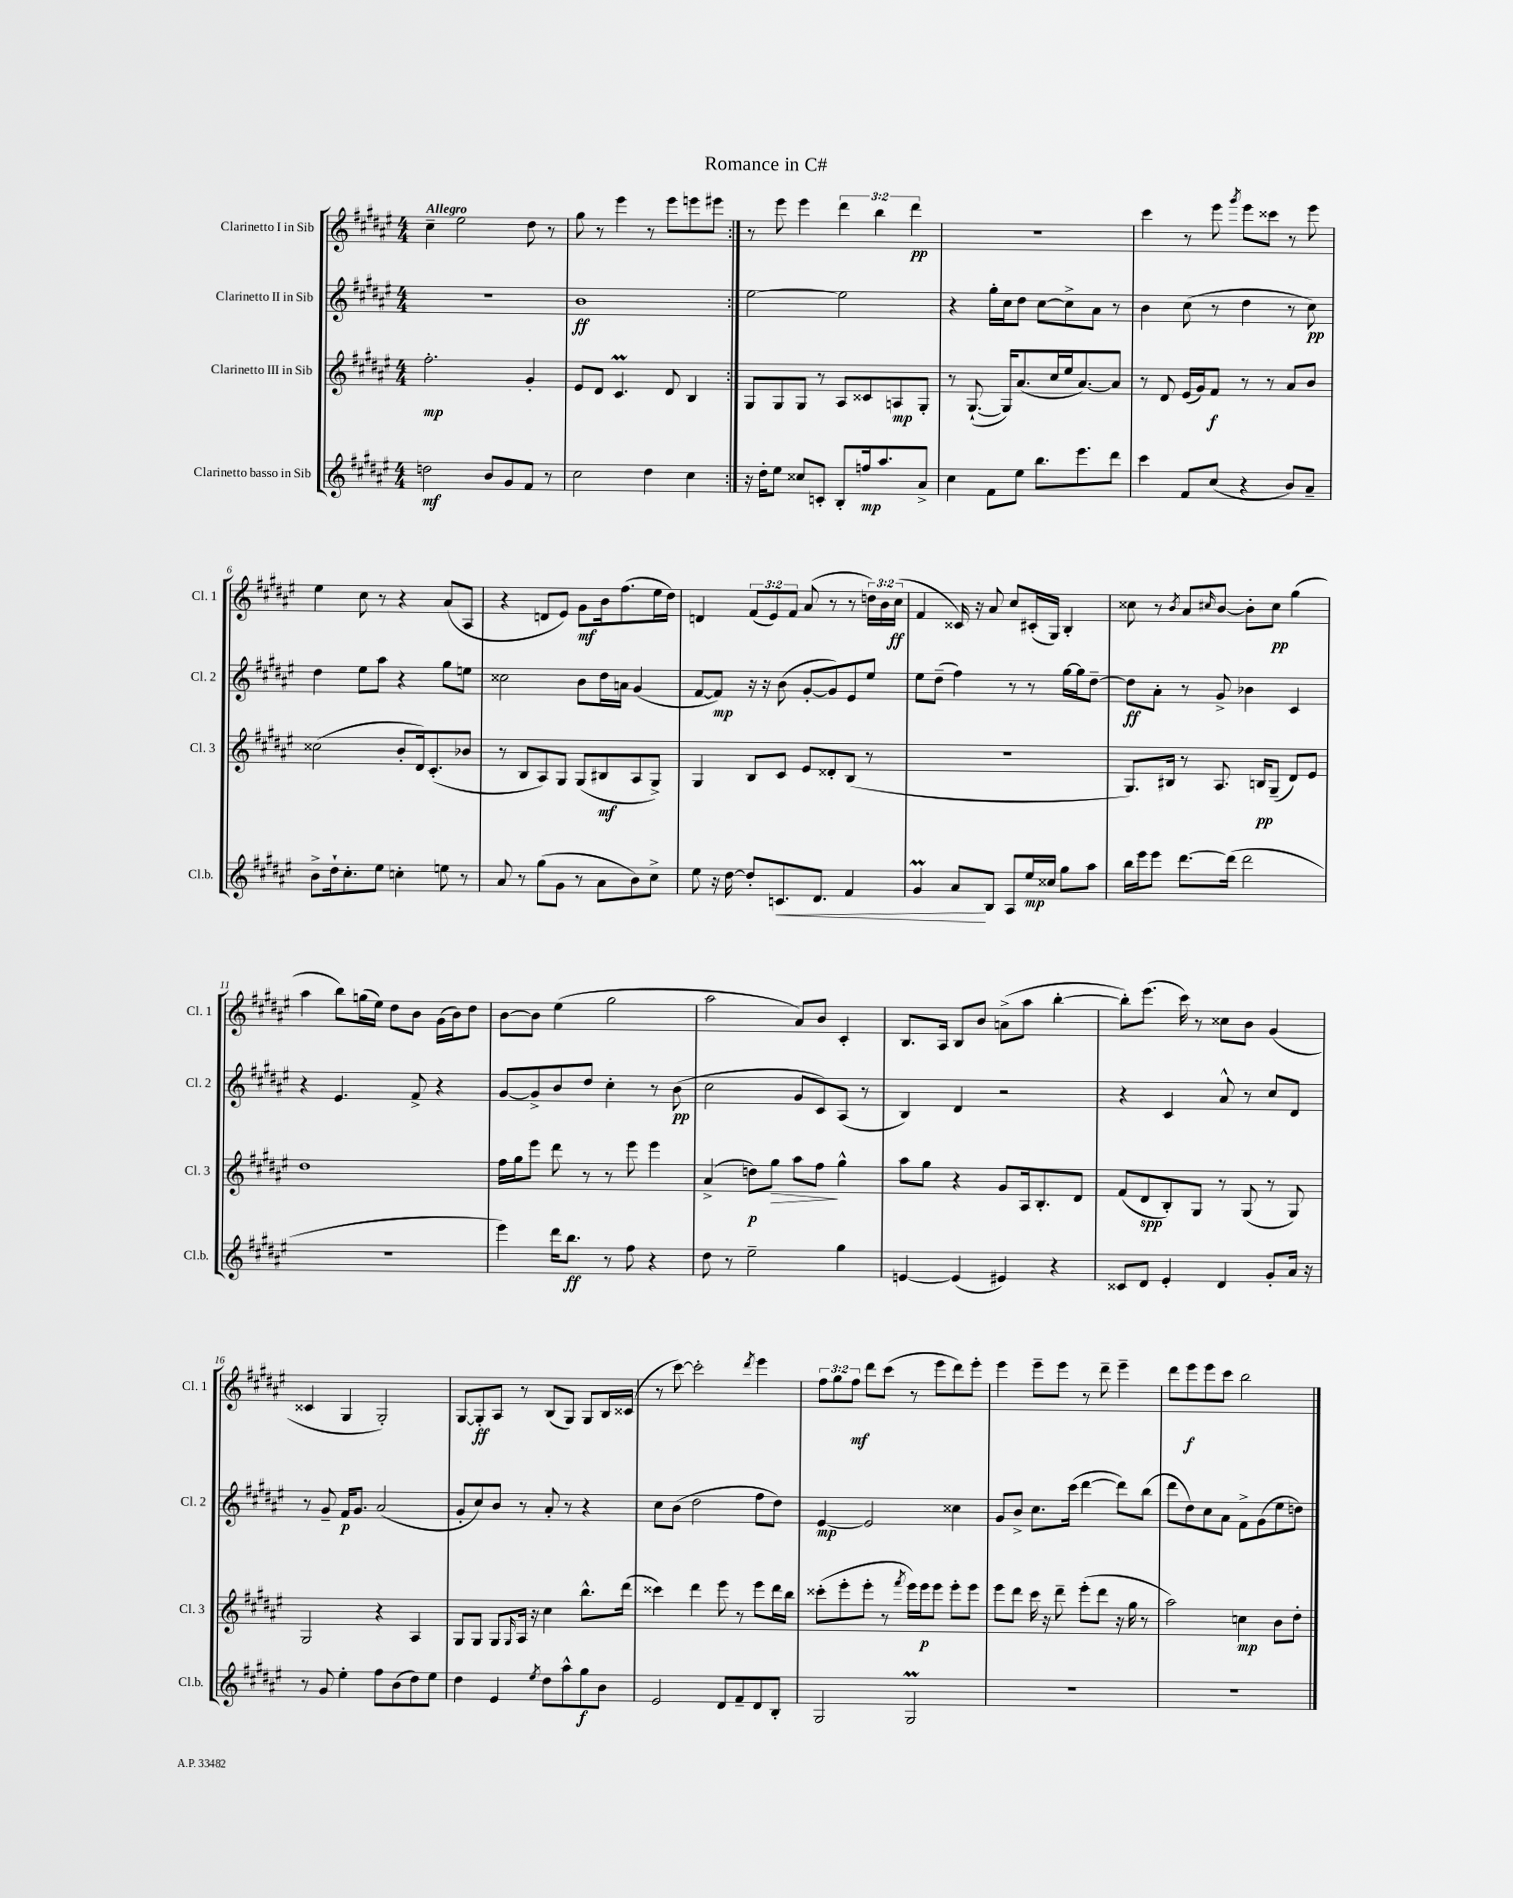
\header { title = "Romance in C#" }
<<
\new StaffGroup <<
\new Staff = "s0" \with { instrumentName = "Clarinetto I in Sib" shortInstrumentName = "Cl. 1" } {
    \clef treble \key fis \major \numericTimeSignature \time 4/4 \override Staff.TupletNumber.text = #tuplet-number::calc-fraction-text \tempo "Allegro"
    \repeat volta 2 { cis''4-- eis''2 dis''8 r8 |
    gis''8 r8 eis'''4 r8 eis'''8 e'''8 eis'''8 | }
    r8 eis'''8 eis'''4 \tuplet 3/2 { dis'''4 b''4 dis'''4\pp } |
    R1 |
    cis'''4 r8 eis'''8 \acciaccatura { gis'''8 } eis'''8 cisis'''8 r8 eis'''8 |
    eis''4 cis''8 r8 r4 ais'8( ais8 |
    r4 d'8 eis'8) gis'8\mf b'16 fis''8.( eis''16 dis''16) |
    d'4 \tuplet 3/2 { fis'8( eis'8) fis'8 } ais'8( r8 r8 \tuplet 3/2 { d''16) b'16 cis''16\ff( } |
    fis'4 cisis'16) r16 ais'8 cis''8 cis'16-.( gis16) b4-. |
    cisis''8 r8 \acciaccatura { b'8 } ais'8 \grace { cis''16 } b'8~ b'8-. cis''8\pp gis''4( |
    ais''4 b''8) g''16( eis''16) dis''8 b'8 gis'16( b'16) dis''8 |
    b'8~ b'8 eis''4( gis''2 |
    ais''2 ais'8) b'8 cis'4-. |
    b8. ais16 b8 b'8 a'8->( ais''8 b''4~-. |
    b''8-.) eis'''8.( cis'''16) r8 cisis''8 b'8 gis'4( |
    cisis'4 gis4 gis2-.) |
    gis8~ gis8-.\ff ais8 r8 b8( gis8) gis8 b16 cisis'16( |
    r8 cis'''8~) cis'''2-. \acciaccatura { dis'''8 } eis'''4 |
    \tuplet 3/2 { fis''8 gis''8 fis''8\mf } dis'''8 cis'''8( r8 eis'''8 dis'''8) eis'''8-. |
    eis'''4 eis'''8-- eis'''8 r8 dis'''8-- eis'''4-- |
    dis'''8 eis'''8\f eis'''8 cis'''8 b''2 \bar "|." |
}
\new Staff = "s1" \with { instrumentName = "Clarinetto II in Sib" shortInstrumentName = "Cl. 2" } {
    \clef treble \key fis \major \numericTimeSignature \time 4/4
    \repeat volta 2 { R1 |
    b'1\ff | }
    eis''2~ eis''2 |
    r4 gis''16-. cis''16 dis''8 cis''8~ cis''8-> ais'8 r8 |
    b'4 cis''8( r8 dis''4 r8 cis''8\pp) |
    dis''4 eis''8 ais''8 r4 gis''8 e''8 |
    cisis''2 b'8 dis''16 a'16 gis'4( |
    fis'8~ fis'8\mp) r16 r16 b'8( gis'8~-. gis'8) eis'8 eis''8 |
    eis''8 dis''8--( fis''4) r8 r8 gis''16~ gis''16 dis''8~-- |
    dis''8\ff ais'8-. r8 gis'8-> bes'4 cis'4 |
    r4 eis'4. fis'8-> r4 |
    gis'8~ gis'8-> b'8 dis''8 cis''4-. r8 b'8\pp( |
    cis''2 gis'8 cis'8) ais8( r8 |
    b4) dis'4 r2 |
    r4 cis'4 ais'8-^ r8 cis''8 dis'8 |
    r8 gis'8-- fis'16\p gis'8. ais'2( |
    gis'8-. cis''8) b'8 r8 ais'8-. r8 r4 |
    cis''8 b'8( dis''2 fis''8 dis''8) |
    eis'4~\mp eis'2 cisis''4 |
    gis'8 b'8-> cis''8. cis'''16( dis'''4~ dis'''8) b''8( |
    dis'''8 dis''8) cis''8 ais'8 fis'8-> gis'8( eis''8 d''8) \bar "|." |
}
\new Staff = "s2" \with { instrumentName = "Clarinetto III in Sib" shortInstrumentName = "Cl. 3" } {
    \clef treble \key fis \major \numericTimeSignature \time 4/4
    \repeat volta 2 { fis''2.-.\mp gis'4-. |
    eis'8 dis'8 cis'4.\prall dis'8 b4 | }
    gis8 gis8 gis8 r8 ais8 cisis'8 a8\mp gis8-. |
    r8 gis8.~-!( gis16) ais'8.( cis''16 eis''16 ais'8.~) ais'8 |
    r8 dis'8 eis'16( gis'16) fis'8\f r8 r8 ais'8 b'8 |
    cisis''2( b'8-. dis'16) cis'8.-.( bes'8 |
    r8 b8 ais8) gis8 gis8( bis8\mf ais8 gis8->) |
    gis4 b8 cis'8 eis'8 disis'8-. b8( r8 |
    R1 |
    gis8.) bis16 r8 ais8. b16\pp gis8--( dis'8) eis'8 |
    dis''1 |
    fis''16 gis''16 eis'''8 dis'''8 r8 r8 eis'''8 eis'''4 |
    ais'4->( d''8\p) gis''8\> ais''8 fis''8\! gis''4-^ |
    ais''8 gis''8 r4 gis'8 ais16 b8.-. dis'8 |
    fis'8( dis'8\spp b8-.) gis8 r8 gis8( r8 gis8) |
    gis2 r4 ais4 |
    gis8 gis8 gis8 \grace { gis16 } ais16 r16 cis''4 b''8.-^ dis'''16( |
    cisis'''4) dis'''4 eis'''8 r8 eis'''8 dis'''16 b''16 |
    cisis'''8-.( eis'''8-. eis'''8-. r8 \acciaccatura { fis'''8 } eis'''16) eis'''16\p eis'''8 eis'''8-. eis'''8 |
    eis'''8 dis'''8 cis'''16 r16 dis'''8-- eis'''8-.( dis'''8 r16 gis''16 r8 |
    ais''2) c''4\mp b'8 dis''8-. \bar "|." |
}
\new Staff = "s3" \with { instrumentName = "Clarinetto basso in Sib" shortInstrumentName = "Cl.b." } {
    \clef treble \key fis \major \numericTimeSignature \time 4/4
    \repeat volta 2 { d''2\mf b'8 gis'8 fis'8 r8 |
    cis''2 dis''4 cis''4 | }
    r16 dis''16-. eis''8 cisis''8 c'8-. b8-. f''16\mp ais''8. ais'8-> |
    cis''4 fis'8 eis''8 b''8. eis'''8. dis'''8 |
    cis'''4 fis'8 cis''8( r4 b'8) ais'8-- |
    b'8-> dis''16-! cis''8.-. eis''8 c''4-. e''8 r8 |
    ais'8 r8 gis''8( gis'8 r8 ais'8 b'8) cis''8-> |
    eis''8 r16 dis''16~ dis''8-. c'8.\< dis'8. fis'4 |
    gis'4\prall ais'8\! b8 ais8 eis''16\mp cisis''16 gis''8 ais''8 |
    b''16 eis'''16 eis'''8 dis'''8.~ dis'''16( dis'''2 |
    R1 |
    eis'''4) dis'''16 b''8.\ff r8 fis''8 r4 |
    dis''8 r8 eis''2-- gis''4 |
    e'4~ e'4( eis'4) r4 |
    cisis'8 dis'8 eis'4-. dis'4 gis'8-. ais'16 r16 |
    r8 gis'8 eis''4-. fis''8 b'8( dis''8) eis''8 |
    dis''4 eis'4 \acciaccatura { eis''8 } dis''8 ais''8-^ gis''8\f b'8 |
    eis'2 dis'8 fis'8-- dis'8 b8-. |
    gis2 gis2\prall |
    R1 |
    R1 \bar "|." |
}
>>
>>
